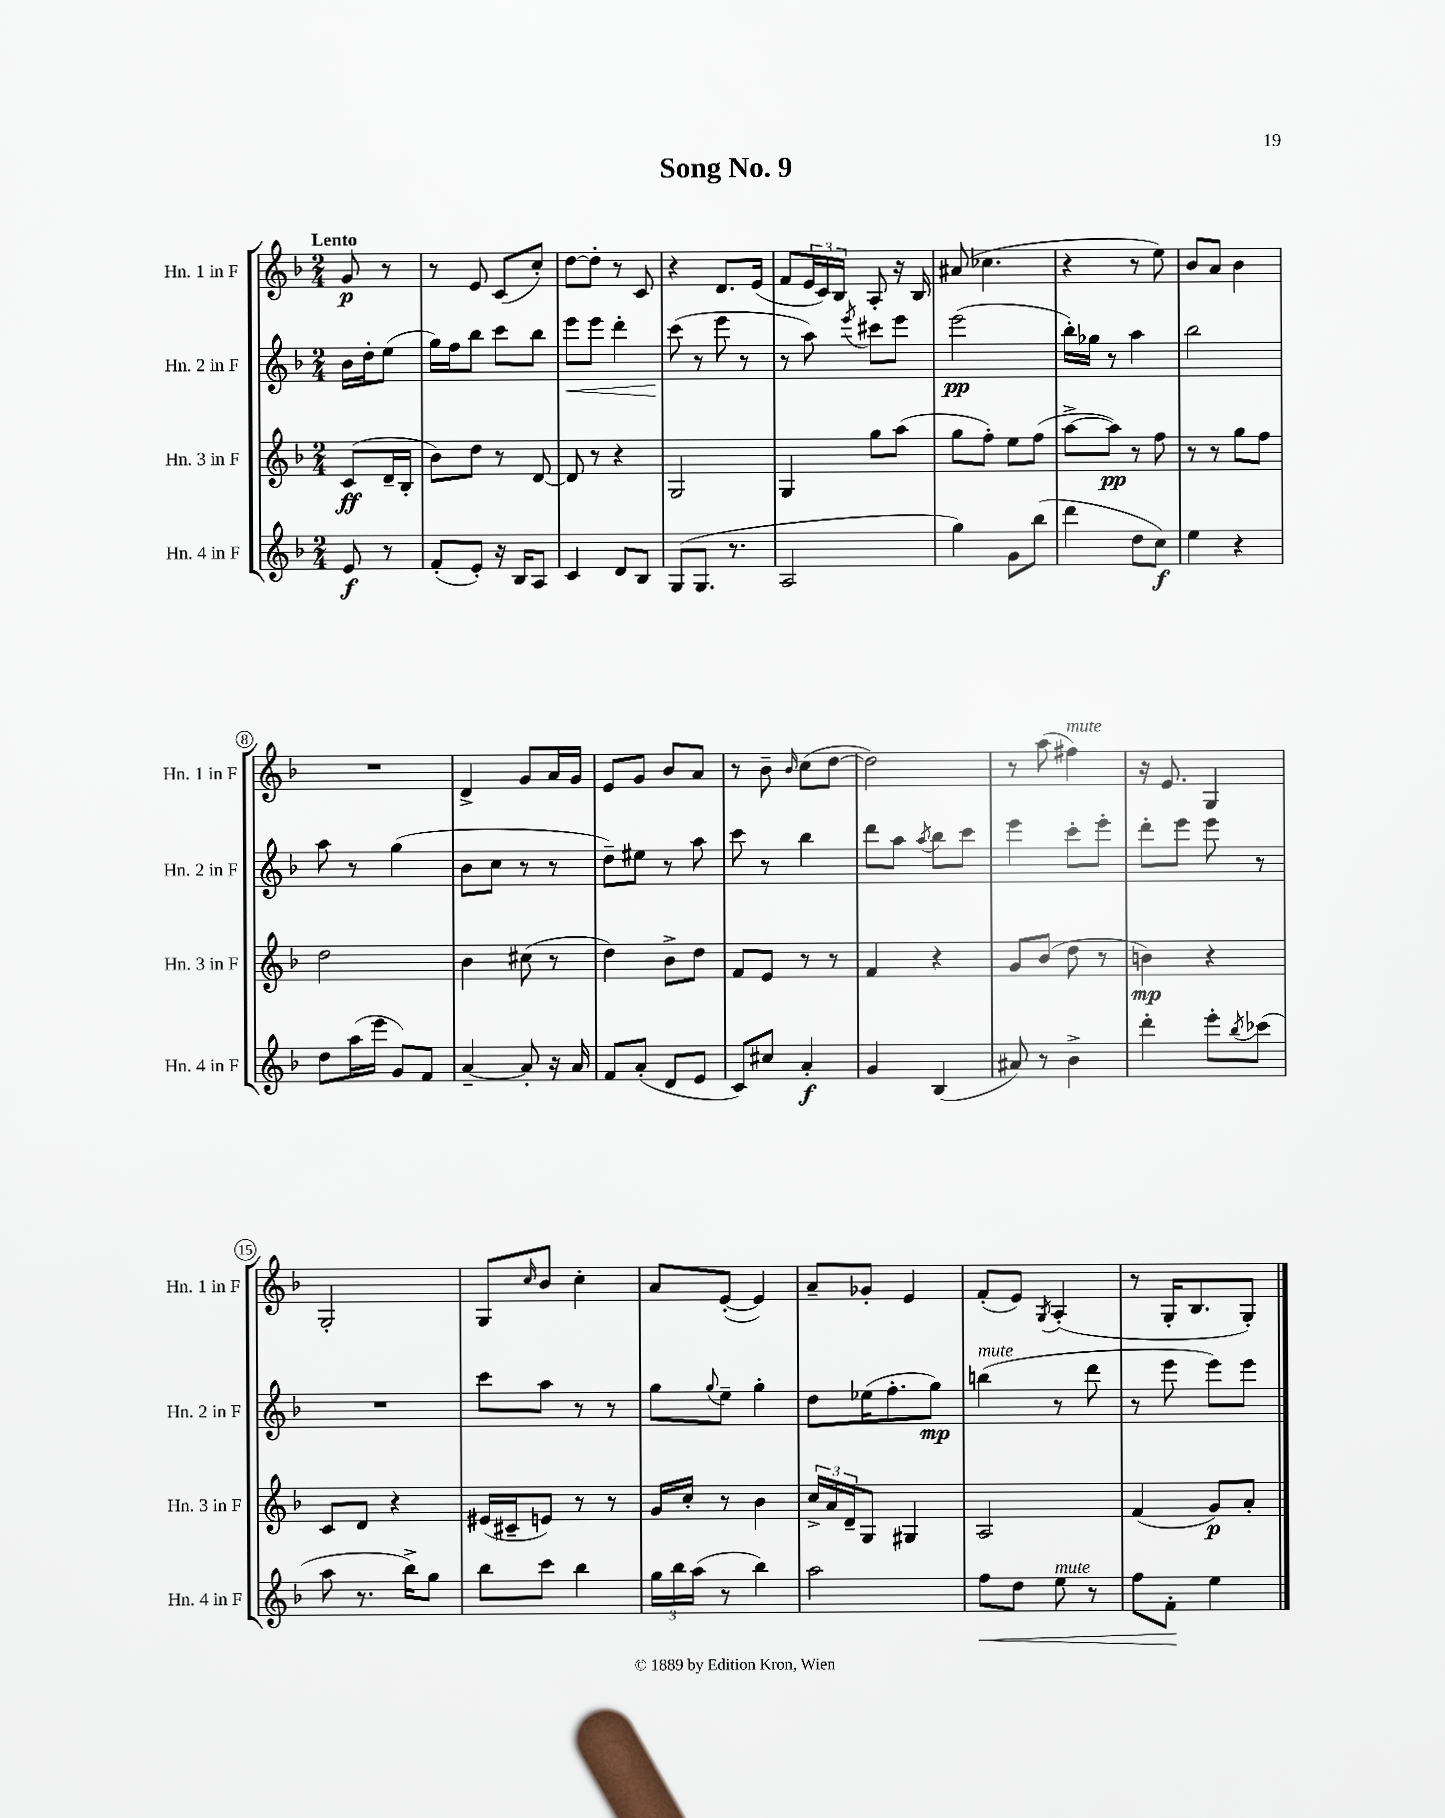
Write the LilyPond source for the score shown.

\header { title = "Song No. 9" }
<<
\new StaffGroup <<
\new Staff = "s0" \with { instrumentName = "Hn. 1 in F" shortInstrumentName = "Hn. 1 in F" } {
    \clef treble \key f \major \numericTimeSignature \time 2/4 \partial 4 \tempo "Lento"
    g'8\p r8 |
    r8 e'8 c'8( c''8-.) |
    d''8~ d''8-. r8 c'8 |
    r4 d'8. e'16( |
    f'8 \tuplet 3/2 { e'16 c'16) bes16 } a8-. r16 bes16 |
    ais'8( ces''4. |
    r4 r8 e''8) |
    bes'8 a'8 bes'4 |
    R2 |
    d'4-> g'8 a'16 g'16 |
    e'8 g'8 bes'8 a'8 |
    r8 bes'8-- \grace { bes'16 } c''8( d''8~ |
    d''2) |
    r8 a''8( fis''4^\markup { \italic "mute" }) |
    r16 e'8. g4 |
    g2-. |
    g8 \grace { c''16 } bes'8 c''4-. |
    a'8 e'8~-.( e'4) |
    a'8-- ges'8-. e'4 |
    f'8-.( e'8) \acciaccatura { g8 } a4-.( |
    r8 g16-. bes8. g8-.) \bar "|." |
}
\new Staff = "s1" \with { instrumentName = "Hn. 2 in F" shortInstrumentName = "Hn. 2 in F" } {
    \clef treble \key f \major \numericTimeSignature \time 2/4 \partial 4
    bes'16 d''16-. e''8( |
    g''16) f''16 bes''8 c'''8 bes''8 |
    e'''8\< e'''8 d'''4-. |
    c'''8\!( r8 e'''8 r8 |
    r8 a''8) \acciaccatura { e'''8 } cis'''8 e'''8 |
    e'''2\pp( |
    bes''16-.) ges''16 r8 a''4 |
    bes''2 |
    a''8 r8 g''4( |
    bes'8 c''8 r8 r8 |
    d''8--) eis''8 r8 a''8 |
    c'''8 r8 bes''4 |
    d'''8 a''8 \acciaccatura { a''8 } bes''8 c'''8 |
    e'''4 c'''8-. e'''8-. |
    d'''8-. e'''8 e'''8 r8 |
    R2 |
    c'''8 a''8 r8 r8 |
    g''8 \appoggiatura { g''8 } e''8-- g''4-. |
    d''8 ees''16( f''8.-. g''8\mp) |
    b''4^\markup { \italic "mute" }( r8 d'''8 |
    r8 e'''8 e'''8) e'''8 \bar "|." |
}
\new Staff = "s2" \with { instrumentName = "Hn. 3 in F" shortInstrumentName = "Hn. 3 in F" } {
    \clef treble \key f \major \numericTimeSignature \time 2/4 \partial 4
    c'8\ff( d'16-- bes16-. |
    bes'8) d''8 r8 d'8~ |
    d'8 r8 r4 |
    g2 |
    g4 g''8 a''8( |
    g''8 f''8-.) e''8 f''8( |
    a''8~-> a''8\pp) r8 f''8 |
    r8 r8 g''8 f''8 |
    d''2 |
    bes'4 cis''8( r8 |
    d''4) bes'8-> d''8 |
    f'8 e'8 r8 r8 |
    f'4 r4 |
    g'8 bes'8( d''8 r8 |
    b'4\mp) r4 |
    c'8 d'8 r4 |
    eis'16( cis'16-- e'8) r8 r8 |
    g'16 c''16-. r8 bes'4 |
    \tuplet 3/2 { c''16-> a'16 d'16-- } g8 gis4 |
    a2 |
    f'4( g'8\p) a'8-. \bar "|." |
}
\new Staff = "s3" \with { instrumentName = "Hn. 4 in F" shortInstrumentName = "Hn. 4 in F" } {
    \clef treble \key f \major \numericTimeSignature \time 2/4 \partial 4
    e'8\f r8 |
    f'8-.( e'8-.) r16 bes16 a8 |
    c'4 d'8 bes8 |
    g8( g8. r8. |
    a2 |
    g''4) g'8 bes''8( |
    d'''4 d''8 c''8\f) |
    e''4 r4 |
    d''8 a''16( e'''16 g'8) f'8 |
    a'4~-- a'8-. r16 a'16 |
    f'8 a'8-.( d'8 e'8 |
    c'8) cis''8 a'4-.\f |
    g'4 bes4( |
    ais'8) r8 bes'4-> |
    d'''4-. e'''8-. \acciaccatura { bes''8 } ces'''8( |
    a''8 r8. bes''16->) g''8 |
    bes''8 c'''8 bes''4 |
    \tuplet 3/2 { g''16 bes''16 a''16( } r8 bes''4) |
    a''2 |
    f''8\< d''8 e''8^\markup { \italic "mute" } r8 |
    f''8 f'8-.\! e''4 \bar "|." |
}
>>
>>
\layout { \context { \Score \override BarNumber.stencil = #(make-stencil-circler 0.1 0.3 ly:text-interface::print) } }
